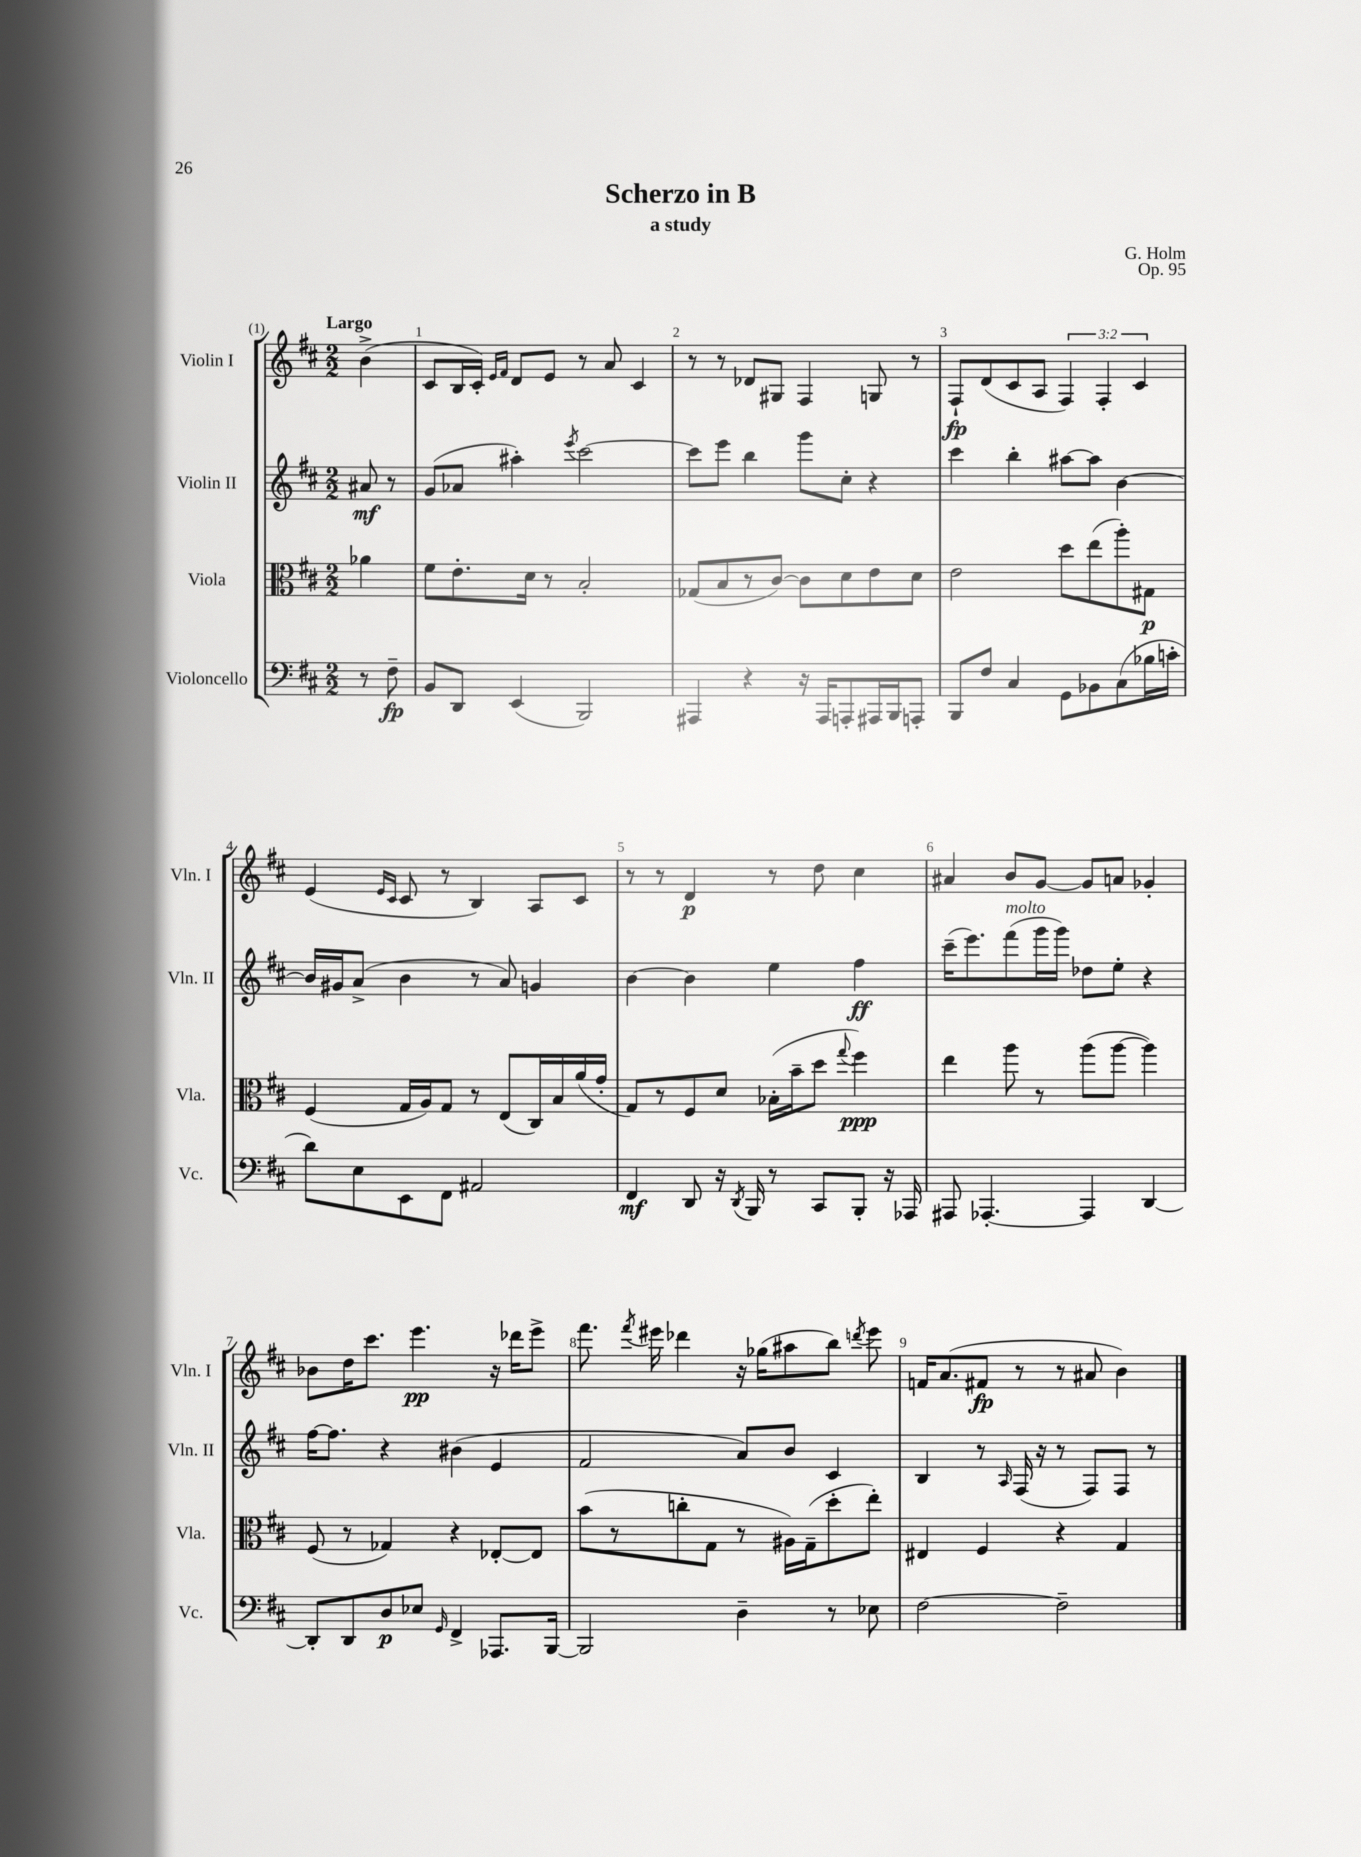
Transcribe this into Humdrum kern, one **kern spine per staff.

**kern	**kern	**kern	**kern
*staff4	*staff3	*staff2	*staff1
*clefF4	*clefC3	*clefG2	*clefG2
*k[f#c#]	*k[f#c#]	*k[f#c#]	*k[f#c#]
*M2/2	*M2/2	*M2/2	*M2/2
8r	4a-	8a#	(4b^
8F#~	.	8r	.
=	=	=	=
8BB	8f#	(8g	8c#
8DD	8.e'	8a-	16B
.	.	.	16c#')
.	.	.	16qqe
.	.	.	16qqf#
(4EE	.	4aa#')	8d
.	16d	.	.
.	8r	.	8e
.	.	8qeee	.
2BBB)	2B'	[2ccc#	8r
.	.	.	8a
.	.	.	4c#
=	=	=	=
4AAA#	(8G-	8ccc#]	8r
.	8B	8eee	8r
4r	8r	4bb	8d-
.	[8c#)	.	8G#
16r	8c#]	8ggg	4F#
16AAA#	.	.	.
8AAA'	8d	8cc#'	.
16AAA#	8e	4r	8G
16BBB	.	.	.
8AAA'	8d	.	8r
=	=	=	=
8BBB	2e	4ccc#	8F#`
8F#	.	.	(8d
4C#	.	4bb'	8c#
.	.	.	8A
8GG	8dd	[8aa#	6F#)
8BB-	(8ee	8aa#]	.
.	.	.	6F#'
(8C#	8aa')	[4b	.
.	.	.	6c#
16B-	8G#	.	.
16c'	.	.	.
=	=	=	=
8d)	(4F#	16b]	(4e
.	.	16g#	.
8E	.	(8a^	.
.	.	.	16qqe
.	.	.	16qqc#
8EE	16G	4b	8c#
.	16A)	.	.
8FF#	8G	.	8r
2AA#	8r	8r	4B)
.	(8E	8a)	.
.	16C#)	4g	8A
.	16B	.	.
.	(16a	.	8c#
.	16g'	.	.
=	=	=	=
4FF#	8G)	[4b	8r
.	8r	.	8r
8DD	8F#	4b]	4d
16r	8d	.	.
8qDD	.	.	.
16BBB	.	.	.
8r	(16B-'	4ee	8r
.	16b~	.	.
8CC#	8dd	.	8dd
.	8qqgg	.	.
8BBB'	4ff#)	4ff#	4cc#
16r	.	.	.
16AAA-	.	.	.
=	=	=	=
8AAA#	4ee	(16ccc#~	4a#
.	.	8.eee)	.
[4.AAA-'	.	.	.
.	8aa	(8fff#	8b
.	8r	16ggg	[8g
.	.	16ggg)	.
4AAA-]	(8aa	8dd-	8g]
.	[8aa	8ee'	8a
[4DD	4aa])	4r	4g-'
=	=	=	=
8DD']	(8F#	[16ff#	8b-
.	.	8.ff#]	.
8DD	8r	.	16dd
.	.	.	8.ccc#
8D	4G-)	4r	.
8E-	.	.	4.eee
16qqGG	.	.	.
4FF#^	4r	(4b#	.
8.AAA-	[8E-'	4e	16r
.	.	.	16ddd-
.	8E-]	.	8eee^
[16BBB	.	.	.
=	=	=	=
2BBB]	(8b	2f#	8.fff#
.	8r	.	.
.	.	.	8qfff#
.	.	.	16eee#
.	8cc'	.	4ddd-
.	8G	.	.
4D~	8r	8a)	16r
.	.	.	(16gg-
.	16A#)	8b	8aa#
.	(16G~	.	.
8r	8dd'	4c#	8bb)
.	.	.	8qddd
8E-	8ee')	.	8eee#
=	=	=	=
[2F#	4E#	4B	16f
.	.	.	(8.a
.	4F#	8r	8f#
.	.	16qqA	.
.	.	(16F#	8r
.	.	16r	.
2F#~]	4r	8r	8r
.	.	8F#)	8a#
.	4G	8F#	4b)
.	.	8r	.
==	==	==	==
*-	*-	*-	*-
